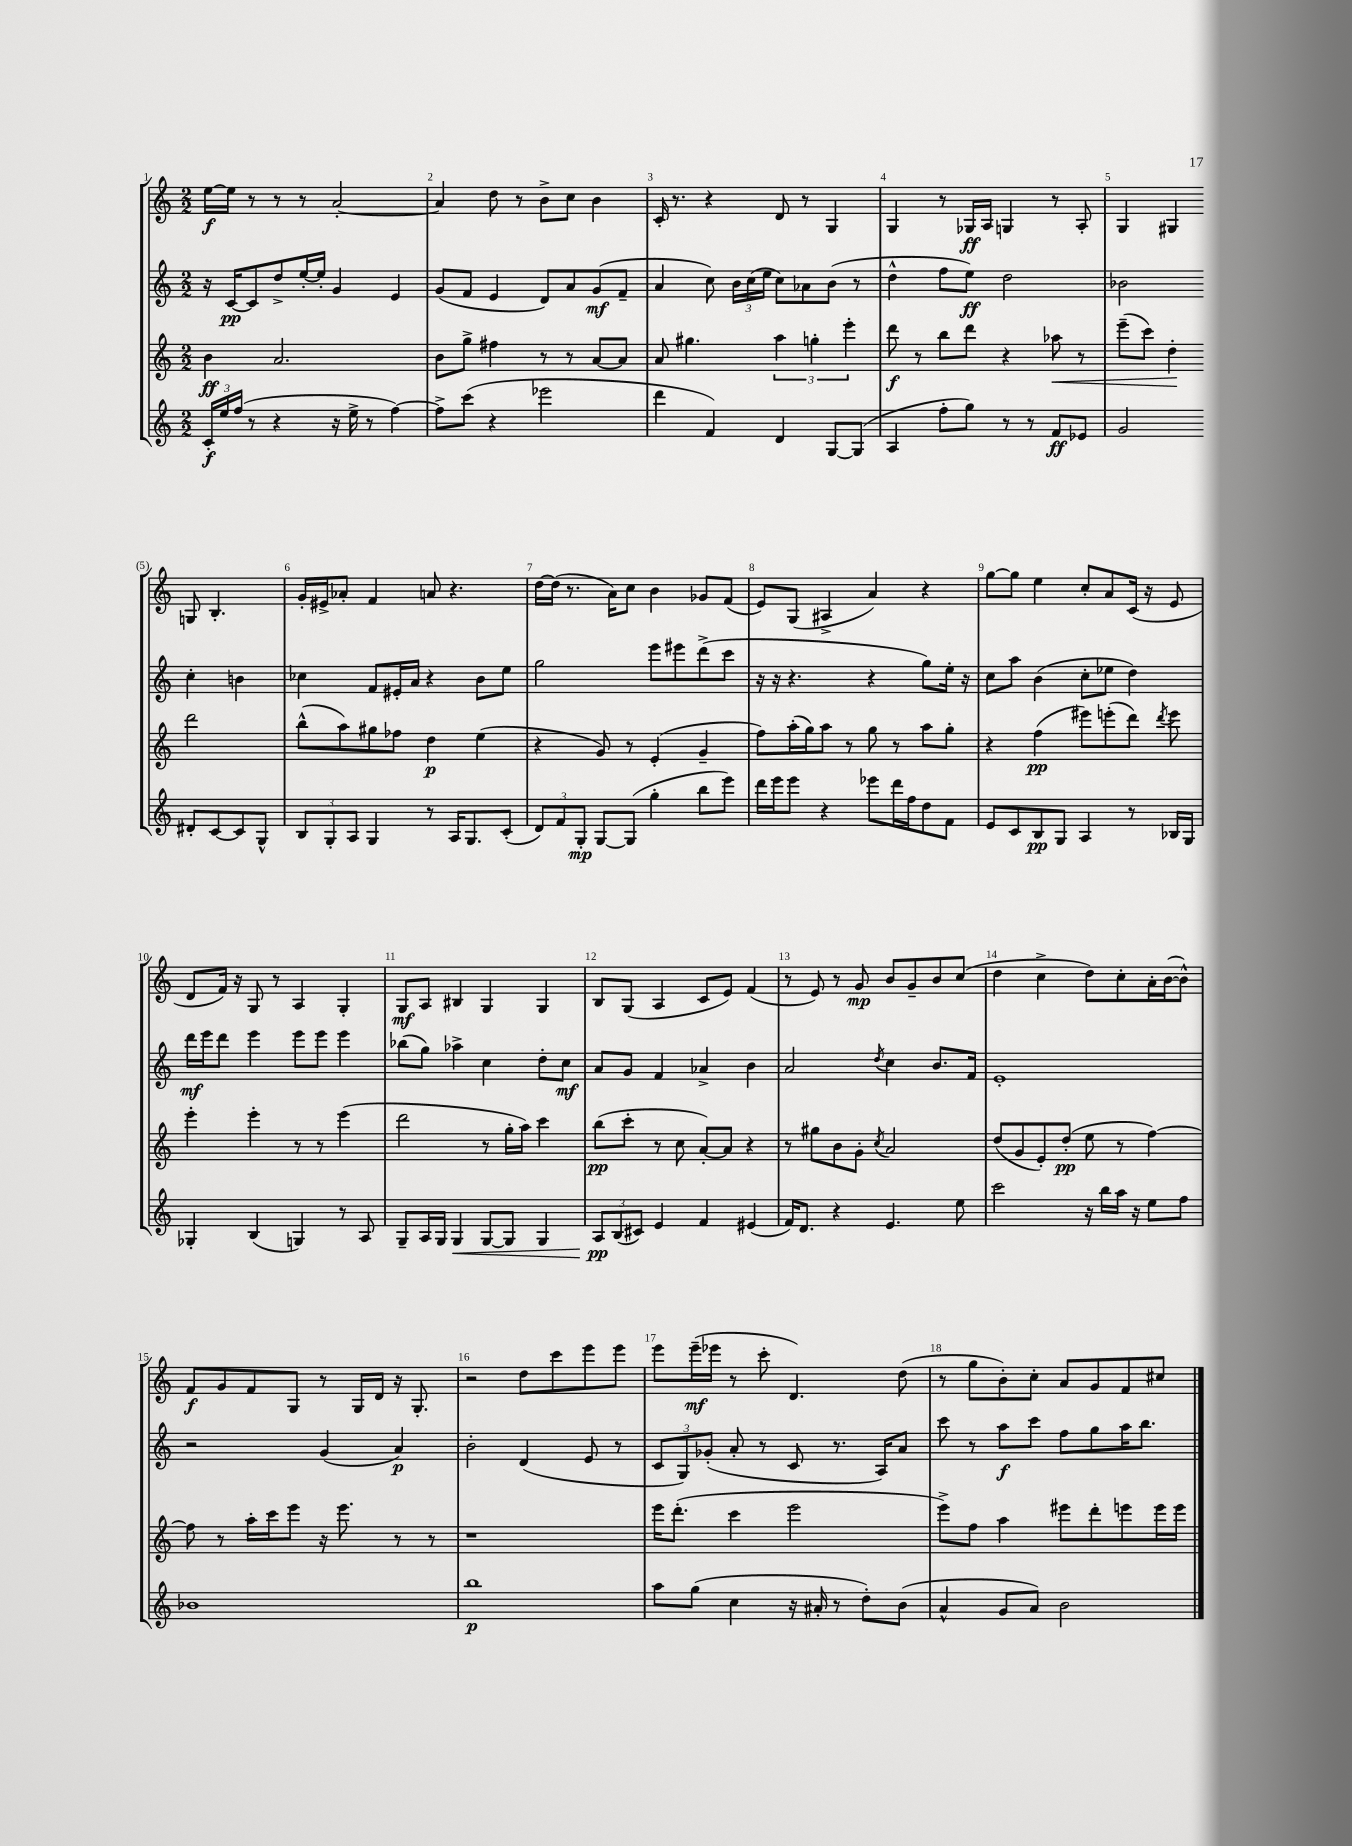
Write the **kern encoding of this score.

**kern	**kern	**kern	**kern
*staff4	*staff3	*staff2	*staff1
*clefG2	*clefG2	*clefG2	*clefG2
*k[]	*k[]	*k[]	*k[]
*M2/2	*M2/2	*M2/2	*M2/2
24c'	4b	16r	[16ee
24ee	.	.	.
.	.	[16c	16ee]
(24ff	.	.	.
8r	.	8c]	8r
4r	2.a	8dd^	8r
.	.	[16ee'	8r
.	.	16ee']	.
16r	.	4g	[2a'
16ee^	.	.	.
8r	.	.	.
[4ff)	.	4e	.
=	=	=	=
8ff^]	8b	(8g	4a]
(8ccc	8gg^	8f	.
4r	4ff#	4e	8dd
.	.	.	8r
2eee-	8r	8d)	8b^
.	8r	8a	8cc
.	[8a	(8g	4b
.	8a]	8f~	.
=	=	=	=
4ddd	8a	4a	16c'
.	.	.	8.r
.	4.gg#	.	.
4f)	.	8cc)	4r
.	.	24b	.
.	.	(24cc	.
.	.	24ee	.
4d	6aa	8cc)	8d
.	.	8a-	8r
.	6gg'	.	.
[8G	.	(8b	4G
.	6eee'	.	.
(8G]	.	8r	.
=	=	=	=
4A	8ddd	4dd^^	4G
.	8r	.	.
8ff'	8bb	8ff	8r
8gg)	8ddd	8ee)	16G-
.	.	.	16A
8r	4r	2dd	4G
8r	.	.	.
8f	8aa-	.	8r
8e-	8r	.	8A'
=	=	=	=
2g	(8eee~	2b-	4G
.	8ccc)	.	.
.	4dd'	.	4G#
8d#'	2ddd	4cc'	8G
[8c	.	.	4.B'
8c]	.	4b	.
8G^^	.	.	.
=	=	=	=
12B	(8bb^^	4cc-	16g'
.	.	.	16e#^
12G'	.	.	.
.	8aa)	.	8a-'
12A	.	.	.
4G	8gg#	8f	4f
.	8ff-	16e#'	.
.	.	16a	.
8r	4dd	4r	8a
16A	.	.	4.r
8.G	.	.	.
.	(4ee	8b	.
(8c'	.	8ee	.
=	=	=	=
12d)	4r	2gg	[16dd
.	.	.	(16dd]
12f	.	.	.
.	.	.	8.r
12G'	.	.	.
[8G	8g)	.	.
.	.	.	16a)
(8G]	8r	.	8cc
4gg'	(4e'	8eee	4b
.	.	8eee#	.
8bb	4g~	(8ddd^	8g-
8eee)	.	8ccc	(8f
=	=	=	=
16ddd	8ff)	16r	8e)
16eee	.	16r	.
8eee	(16aa'	4.r	(8G
.	16gg)	.	.
4r	8aa	.	4A#^
.	8r	.	.
8eee-	8gg	4r	4a)
16ddd	8r	.	.
16ff	.	.	.
8dd	8aa	8gg)	4r
8f	8gg'	16ee'	.
.	.	16r	.
=	=	=	=
8e	4r	8cc	[8gg
8c	.	8aa	8gg]
8B	(4ff	(4b	4ee
8G	.	.	.
4A	8eee#)	8cc'	8cc'
.	(8eee'	8ee-	8a
8r	8ddd)	4dd)	(16c
.	.	.	16r
.	8qddd	.	.
16B-	8eee	.	8e
16G	.	.	.
=	=	=	=
4G-'	4eee'	16ddd	8d
.	.	16eee	.
.	.	8ddd	16f)
.	.	.	16r
(4B	4eee'	4eee	8G
.	.	.	8r
4G)	8r	8eee	4A
.	8r	8eee	.
8r	(4eee	4eee	4G'
8A	.	.	.
=	=	=	=
8G~	2ddd	(8bb-	8G
16A	.	8gg)	8A
16G	.	.	.
4G	.	4aa-^	4B#
[8G	8r	4cc	4G
8G]	16gg'	.	.
.	16aa)	.	.
4G	4ccc	8dd'	4G
.	.	8cc	.
=	=	=	=
12A	(8bb	8a	8B
(12B	.	.	.
.	8ccc'	8g	(8G
12c#)	.	.	.
4e	8r	4f	4A
.	8cc	.	.
4f	[8a')	4a-^	8c
.	8a]	.	8e)
(4e#	4r	4b	(4f
=	=	=	=
16f)	8r	2a	8r
8.d	.	.	.
.	8gg#	.	8e)
4r	8b	.	8r
.	8g'	.	8g
.	8qcc	8qdd	.
4.e	2a	4cc	8b
.	.	.	8g~
.	.	8.b	8b
8ee	.	.	(8cc
.	.	16f	.
=	=	=	=
2ccc	(8dd	1e'	4dd
.	8g	.	.
.	8e')	.	4cc^
.	(8dd'	.	.
16r	8ee	.	8dd)
16bb	.	.	.
16aa	8r	.	8cc'
16r	.	.	.
8ee	[4ff)	.	16a'
.	.	.	([16b
8ff	.	.	8b^^])
=	=	=	=
1b-	8ff]	2r	8f
.	8r	.	8g
.	16aa'	.	8f
.	16ccc	.	.
.	8eee	.	8G
.	16r	(4g	8r
.	8.eee	.	.
.	.	.	16G
.	.	.	16d
.	8r	4a)	16r
.	.	.	8.G'
.	8r	.	.
=	=	=	=
1bb	1r	2b'	2r
.	.	(4d	8dd
.	.	.	8ccc
.	.	8e	8eee
.	.	8r	8eee
=	=	=	=
8aa	16eee	12c	8eee
.	(8.ddd'	.	.
.	.	12G)	.
(8gg	.	.	(16eee~
.	.	(12g-'	.
.	.	.	16eee-
4cc	4ccc	8a'	8r
.	.	8r	8ccc'
16r	2eee	8c	4.d)
16a#'	.	.	.
8r	.	8.r	.
8dd')	.	.	.
.	.	16A)	.
(8b	.	8a	(8dd
=	=	=	=
4a^^	8eee^)	8ccc	8r
.	8ff	8r	8gg
8g	4aa	8aa	8b')
8a)	.	8ccc	8cc'
2b	8eee#	8ff	8a
.	8ddd'	8gg	8g
.	8eee	16aa	8f
.	.	8.bb	.
.	16eee	.	8cc#
.	16eee	.	.
==	==	==	==
*-	*-	*-	*-
